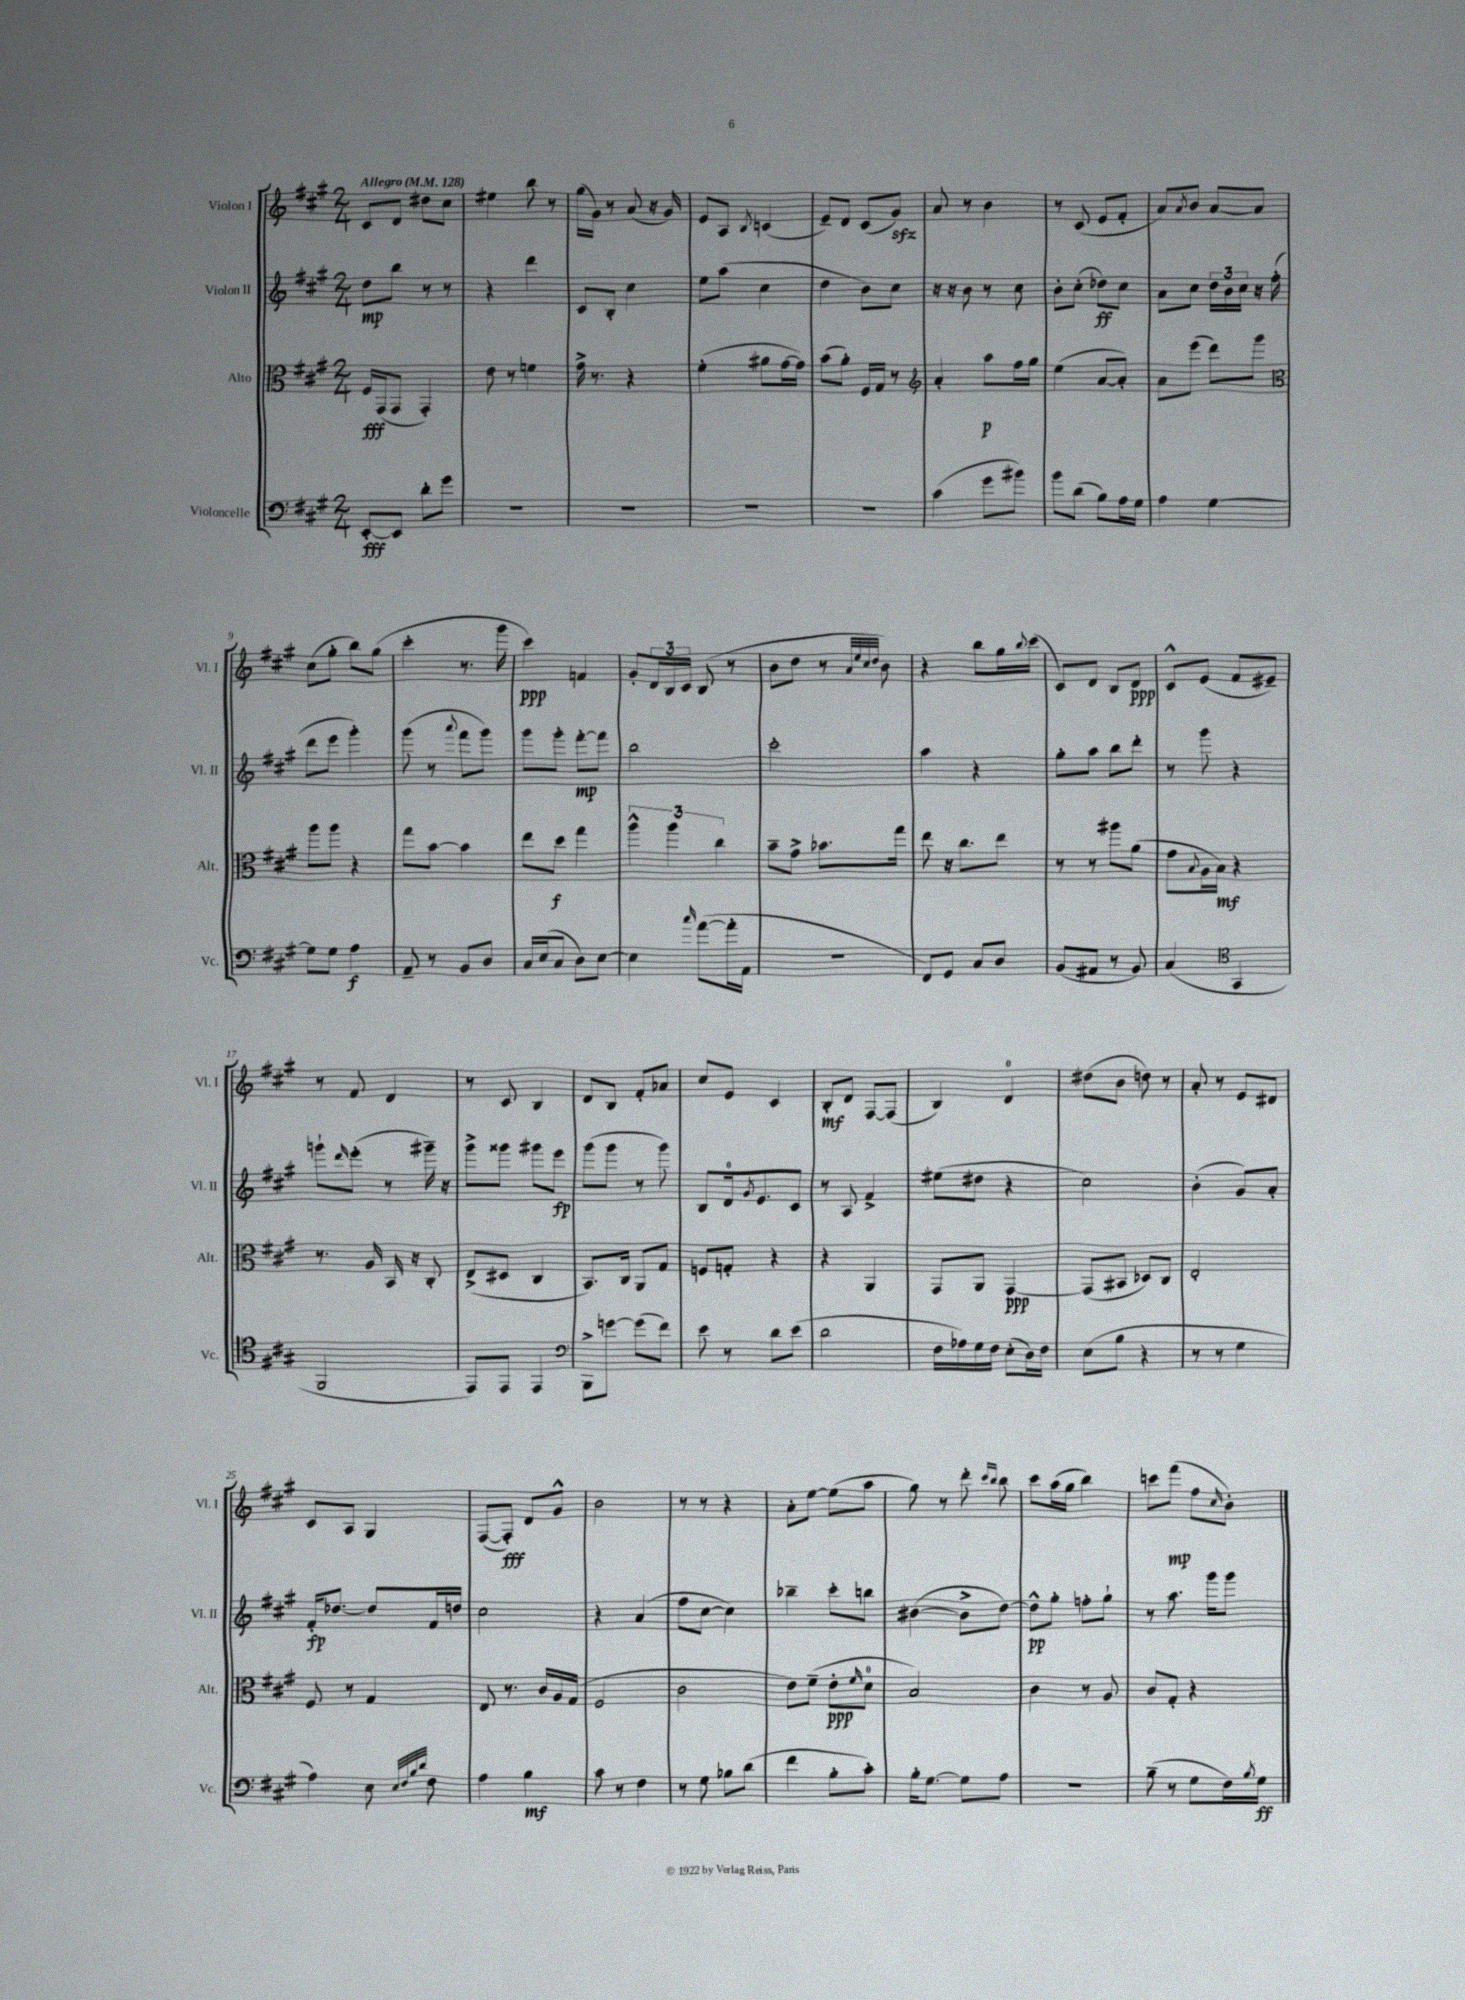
<<
\new StaffGroup <<
\new Staff = "s0" \with { instrumentName = "Violon I" shortInstrumentName = "Vl. I" } {
    \clef treble \key a \major \numericTimeSignature \time 2/4 \tempo "Allegro" 4 = 128
    cis'8 d'8 dis''8 cis''8 |
    eis''4 b''8 r8 |
    gis''16( gis'16) r8 a'8( r16 gis'16) |
    e'8 a8 \acciaccatura { b8 } c'4( |
    e'8--) d'8 cis'8( gis'8\sfz) |
    a'8 r8 b'4 |
    r8 cis'8( e'8 fis'8-. |
    a'8) \acciaccatura { a'8 } b'8 a'8~ a'8 |
    cis''8( gis''8-. b''8) gis''8( |
    cis'''4-. r8. gis'''16 |
    cis'''4\ppp) f'4 |
    gis'8-. \tuplet 3/2 { d'16 b16 cis'16 } b8( r8 |
    b'8 d''8 r8 \grace { a'32 e''32 cis''32 d''32 } b'8) |
    r4 b''8 gis''16 \appoggiatura { b''8 } cis'''16( |
    cis'8) d'8 b8 d'8\ppp |
    cis'8-^ e'8( fis'8 eis'8--) |
    r8 fis'8 d'4 |
    r8 cis'8 b4 |
    d'8 b8 fis'8-. aes'8 |
    cis''8 e'8 cis'4 |
    b8-.\mf d'8 fis8~ fis8( |
    b4) d'4-0 |
    dis''8( b'8 d''8) r8 |
    a'8-. r8 e'8 dis'8 |
    cis'8 a8 gis4 |
    fis8~( fis8-.\fff) d'8 gis'8-^ |
    b'2 |
    r8 r8 r4 |
    a'8-. e''8~ e''8( a''8 |
    gis''8) r8 d'''8-. \grace { cis'''16 b''16 } b''8 |
    cis'''8 a''16( gis''16 b''4) |
    c'''8 fis'''8\mp( fis''8 \grace { cis''16 } b'8-.) \bar "|." |
}
\new Staff = "s1" \with { instrumentName = "Violon II" shortInstrumentName = "Vl. II" } {
    \clef treble \key a \major \numericTimeSignature \time 2/4
    d''8\mp b''8 r8 r8 |
    r4 d'''4 |
    cis'8 b8-. cis''4 |
    e''8 a''8( cis''4 |
    d''4 b'8) cis''8 |
    r16 r16 b'8 r8 cis''8 |
    b'8-. cis''8-.( des''8\ff) cis''8 |
    a'8 cis''8 \tuplet 3/2 { d''16 b'16 cis''16 } r16 fis''16-.( |
    d'''8 e'''8 gis'''4-.) |
    gis'''8( r8 \appoggiatura { a'''8 } fis'''8 gis'''8) |
    gis'''8 gis'''8-. fis'''8~-.\mp fis'''8 |
    b''2 |
    cis'''2-. |
    a''4 r4 |
    gis''8-. a''8 b''8 d'''8-. |
    r8 gis'''8 r4 |
    g'''8-! \grace { d'''16 } e'''8-.( r8 gis'''16--) r16 |
    gis'''8-> gisis'''8 gis'''8 e'''8\fp |
    gis'''8( gis'''8 r8 gis'''8) |
    b8 d'16-0 \acciaccatura { gis'8 } e'8. cis'8 |
    r8 a8 fis'4-> |
    eis''8( dis''8 r4 |
    cis''2) |
    b'4-.( gis'8) a'8-. |
    fis'16-.\fp des''8.~ des''8 fis'16 d''16 |
    cis''2 |
    r4 a'4( |
    fis''8 cis''8~ cis''4) |
    bes''4-- cis'''8-. b''8 |
    bis'4~( bis'8-> d''8~) |
    d''8-^\pp gis''8-. f''8-. gis''8-! |
    r8 a''8. gis'''16 gis'''8 \bar "|." |
}
\new Staff = "s2" \with { instrumentName = "Alto" shortInstrumentName = "Alt." } {
    \clef alto \key a \major \numericTimeSignature \time 2/4
    fis16\fff gis,16( gis,8 gis,4-.) |
    e'8 r8 f'4 |
    gis'16-> r8. r4 |
    fis'4-.( ais'8 gis'16~ gis'16) |
    b'8( a'8-.) fis16 gis16 r8 |
    \clef treble a'4-. a''8\p fis''16 gis''16 |
    e''4( a'8~ a'8-.) |
    a'8 e'''8( d'''8) gis'''8 |
    \clef alto a''8 a''8 r4 |
    gis''8 b'8~ b'4 |
    e''8 d''8\f gis''4 |
    \tuplet 3/2 { a''4-^ a''4 cis''4 } |
    b'8-- gis'8-> bes'8. gis''16 |
    e''8 r16 cis''8. e''8 |
    r8 r8 ais''8 a'8( |
    gis'8 \appoggiatura { b8 } a16 b16\mf) r4 |
    r8. a16 b,16 r16 cis8-. |
    e8->( dis8 cis4 |
    b,8.) cis16 a,8 gis8 |
    f8 g8-. r4 |
    r4 a,4 |
    gis,8 a,8 gis,4~\ppp |
    gis,8( bis,8 des8) cis8 |
    e2-. |
    fis8 r8 gis4 |
    e8 r8. cis'16 a16 gis16( |
    fis2 |
    cis'2 |
    e'8) fis'8--( e'8-.\ppp \grace { fis'16 } d'8-0 |
    b2) |
    cis'4 r8 a8 |
    cis'8 gis8-. r4 \bar "|." |
}
\new Staff = "s3" \with { instrumentName = "Violoncelle" shortInstrumentName = "Vc." } {
    \clef bass \key a \major \numericTimeSignature \time 2/4
    e,8~-.\fff e,8 d'8-. gis'8 |
    R2 |
    R2 |
    R2 |
    R2 |
    cis'4( gis'8 bis'8) |
    b'8 d'8( b8) a16 gis16 |
    a4 gis4~ |
    gis8 gis8 a4\f |
    a,8-- r8 b,8 d8 |
    cis16 e16( cis8 d8) e8~ |
    e4 \grace { cis''16 } a'8~( a'16-. a,16 |
    r2 |
    fis,8) gis,8 cis8 d8 |
    b,8( ais,8 r8 b,8) |
    cis4( \clef tenor gis,4 |
    fis,2 |
    e,8) e,8 e,4 |
    \clef bass b,,8-> g'8~ g'8( fis'8) |
    e'8 r8 d'8 e'8( |
    d'2 |
    fis16 aes16) gis16 fis16 e8-.( d16) fis16 |
    e8( b8 r4 |
    r8 r8 gis4 |
    a4) e8 \grace { e32 fis32 b32 d'32 } fis8 |
    a4 b4\mf |
    cis'8 r8 fis4 |
    r8 gis8 bes8 d'8( |
    fis'4 b8-. cis'8-.) |
    b16-. gis8.~ gis8 a8 |
    R2 |
    b8--( r8 gis8 fis16) \acciaccatura { b8 } gis16\ff \bar "|." |
}
>>
>>
